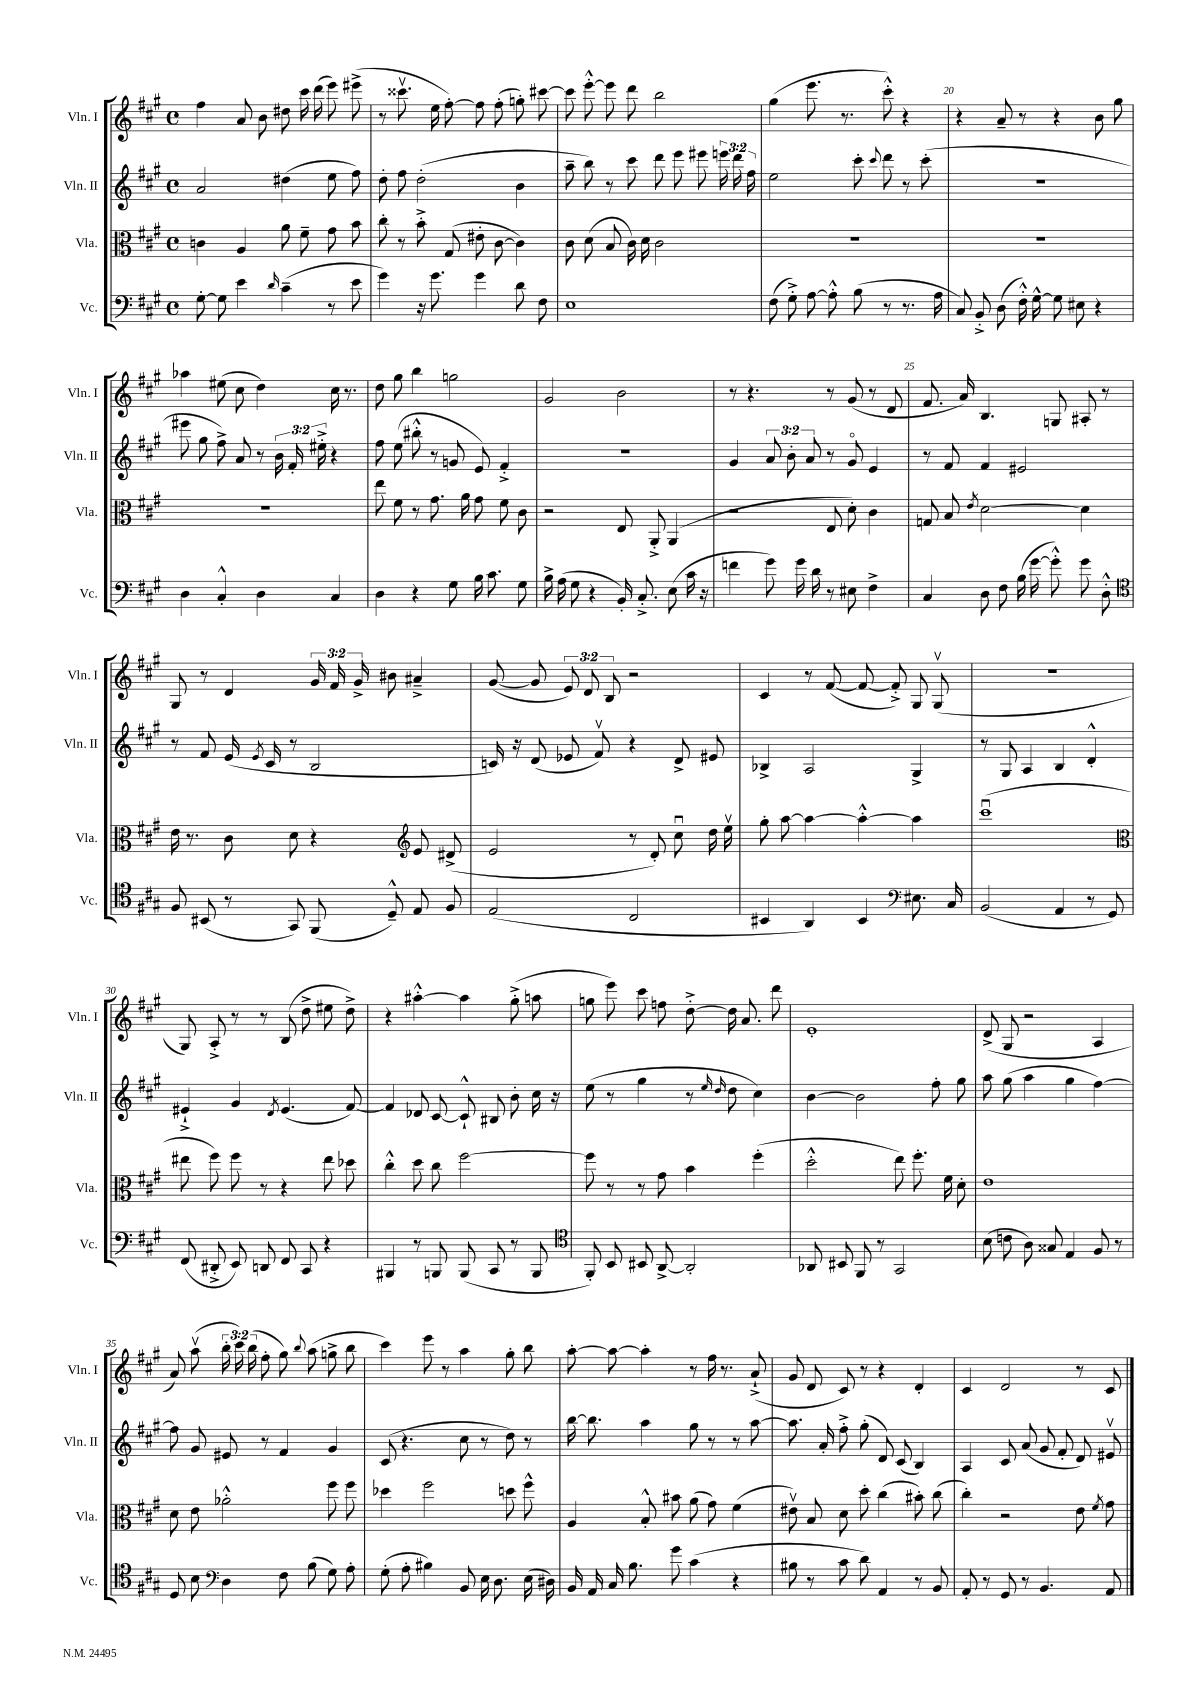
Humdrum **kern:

**kern	**kern	**kern	**kern
*staff4	*staff3	*staff2	*staff1
*clefF4	*clefC3	*clefG2	*clefG2
*k[f#c#g#]	*k[f#c#g#]	*k[f#c#g#]	*k[f#c#g#]
*M4/4	*M4/4	*M4/4	*M4/4
*met(c)	*met(c)	*met(c)	*met(c)
[8G#'	4c	2a	4ff#
8G#]	.	.	.
4e	4A	.	8a
.	.	.	8b
16qqd	.	.	.
(4c#~	8a	(4dd#	8dd#
.	8f#~	.	16ccc#
.	.	.	(16ddd
8r	8g#	8ee	8eee)
8e	8b	8ff#)	(8eee#^
=	=	=	=
4g#)	8cc#'	8dd'	8r
.	8r	8ff#	8.ccc##v
16r	8b'^	(2dd'	.
8.g#	.	.	16ee
.	(8G#	.	[8ff#')
4g#	8e#'	.	8ff#]
.	[8c#	.	(8ff#'
8d	4c#])	4b	8gg')
8F#	.	.	[8ccc#
=	=	=	=
1E	8c#	8aa~	8ccc#]
.	(8d	8bb)	[8eee'^^
.	8B	8r	8eee]
.	16c#)	8ccc#	8ddd
.	16d	.	.
.	2c#	8ddd	2bb
.	.	8eee	.
.	.	8eee#	.
.	.	24eee	.
.	.	24ddd	.
.	.	24ff#	.
=	=	=	=
(8F#	1r	2ee	(4gg#
8G#'^)	.	.	.
[8A	.	.	8.eee
8A'^^]	.	.	.
.	.	.	8.r
(8B	.	8ccc#'	.
.	.	8qqccc#	.
8r	.	8ddd	8ccc#'^^)
8.r	.	8r	4r
.	.	(8ccc#'	.
16A	.	.	.
=	=	=	=
8C#)	1r	1r	4r
8BB'^	.	.	.
(8D	.	.	8a~
16F#'^^)	.	.	8r
[16G#^^	.	.	.
8G#]	.	.	4r
8E#	.	.	.
4r	.	.	8b
.	.	.	8gg#
=	=	=	=
4D	1r	8eee#	4aa-
.	.	8gg#	.
4C#'^^	.	8ff#^)	(8ee#
.	.	8a	8cc#
4D	.	8r	4dd)
.	.	24b	.
.	.	24f#'	.
.	.	24ee#'^	.
4C#	.	4r	16cc#
.	.	.	8.r
=	=	=	=
4D	8ee	8ff#	8dd
.	8f#	(8ee	8gg#
4r	8r	8bb#'^^	4bb
.	8.g#	8r	.
8G#	.	8g	2gg
.	16a	.	.
16B	8g#	8e)	.
8.c#	.	.	.
.	8f#	4f#'^	.
8G#	8c#	.	.
=	=	=	=
16B^	2r	1r	2g#
(16A	.	.	.
8G#	.	.	.
4r	.	.	.
16BB')	8E	.	2b
8.C#'^	.	.	.
.	8AA'^	.	.
(8E	(4AA	.	.
16c#	.	.	.
16r	.	.	.
=	=	=	=
4f	2r	4g#	8r
.	.	.	4.r
8g#)	.	12a	.
.	.	12b'	.
16g#	.	.	.
.	.	12a	.
16d	.	.	.
8r	8E	8r	8r
8E#	8d')	8g#o	(8g#
4F#^	4c#	4e	8r
.	.	.	8d
=	=	=	=
4C#	8G	8r	8.f#
.	8B	8f#	.
.	.	.	16a)
.	8qe	.	.
8D	[2d	4f#	4.B
8F#	.	.	.
(16B	.	2e#	.
[16g#	.	.	.
8g#'^^])	.	.	8G
8g#	4d]	.	8A#'
8D'^^	.	.	8r
=	=	=	=
*clefC4	*	*	*
8F#	16e	8r	8G#
.	8.r	.	.
(8BB#	.	8f#	8r
8r	8c#	(16e	4d
.	.	8qe	.
.	.	16c#	.
8GG#)	8d	8r	.
(8FF#	4r	2B	24g#
.	.	.	24f#
.	.	.	24g#^
8D~^^)	.	.	8b#
*	*clefG2	*	*
8E	8e	.	4a#~^
8F#	(8d#^	.	.
=	=	=	=
(2E	2e	16c)	([8g#
.	.	16r	.
.	.	(8d	8g#]
.	.	8e-	12e)
.	.	.	12d
.	.	8f#v)	.
.	.	.	12B
2C#	8r	4r	2r
.	8d')	.	.
.	8cc#u	8d^	.
.	16dd	8e#	.
.	16eev	.	.
=	=	=	=
4BB#	8gg#'	4B-^	4c#
.	[8aa	.	.
4AA)	4aa_	2A	8r
.	.	.	([8f#
4BB#	4aa'^^_	.	8f#_
.	.	.	8f#'^])
*clefF4	*	*	*
8.E#	4aa]	4G#^	8G#
.	.	.	(8G#v
16C#	.	.	.
=	=	=	=
(2BB	(1ccc#u	8r	1r
.	.	8G#	.
.	.	4A	.
4AA	.	4B	.
8r	.	4d'^^	.
8GG#)	.	.	.
=	=	=	=
*	*clefC3	*	*
(8FF#	8ee#	4e#`^	8G#)
8DD#'^	8ff#)	.	8A'^
8EE)	8ff#	4g#	8r
8DD	8r	.	8r
.	.	8qd	.
8FF#	4r	(4.e#	(8B
8CC#	.	.	8dd^
4r	8ee#	.	8ee#
.	8dd-	[8f#)	8dd^)
=	=	=	=
4BBB#	4cc#'^^	4f#]	4r
8r	8dd	8d-	[4aa#'^^
8BBB	8cc#	[8c#	.
(8BBB	[2ff#	8c#`^^]	4aa#]
8CC#	.	8B#	.
8r	.	8b'	(8gg#'^
8BBB	.	16cc#	8aa
.	.	16r	.
=	=	=	=
*clefC4	*	*	*
8FF#')	8ff#]	(8ee	8gg
8BB	8r	8r	8eee)
8BB#	8r	4gg#	8ccc#
[8AA^	8g#	.	8ff
2AA']	4b	8r	[8dd'^
.	.	16qqee	.
.	.	16qqdd	.
.	.	8dd	16dd]
.	.	.	8.a
.	(4ff#'	4cc#)	.
.	.	.	8ddd
=	=	=	=
8AA-	2dd'^^	[4b	1e'
8BB#	.	.	.
8FF#	.	2b]	.
8r	.	.	.
2GG#	8ee)	.	.
.	8.ff#'	.	.
.	.	8ff#'	.
.	16f#	.	.
.	8d'	8gg#	.
=	=	=	=
(8B	1e	8aa	(8d^
8c	.	(8gg#	8G#
8A)	.	4aa	2r
8G##	.	.	.
4E	.	4gg#	.
8F#	.	[4ff#)	4A
8r	.	.	.
=	=	=	=
8D	8d	8ff#]	8a)
8B	8e	8g#	(8aav
*clefF4	*	*	*
4D	2a-'^^	8e#	24bb'
.	.	.	24ccc#)
.	.	.	(24bb
.	.	8r	8ff#'
8F#	.	4f#	8gg#)
.	.	.	8qqbb
(8B	.	.	(8aa
8G#)	8ff#	4g#	8gg^
8A'	8ff#	.	8bb
=	=	=	=
(8G#'	4dd-	(8c#	4ccc#)
8A'	.	4.r	.
4B#)	2ff#	.	8eee
.	.	.	8r
8BB	.	8cc#	4aa
16E	.	8r	.
8.D	.	.	.
.	8dd	8dd)	8gg#'
(16E	8ff#^^	8r	8bb
16D#)	.	.	.
=	=	=	=
16BB	4A	[16bb	[8aa'
16AA	.	8.bb]	.
16C#	.	.	8aa_
8.B	.	.	.
.	8B'^^	4aa	4aa']
8g#	8b#	.	.
(4c#	(8a	8gg#	8r
.	8g#)	8r	16ff#
.	.	.	8.r
4r	(4f#	8r	.
.	.	[8aa	(8a`^
=	=	=	=
8B#	8e#v)	8.aa]	8g#
8r	8B	.	8d
.	.	16a'	.
8c#	8d	8ff#'^	8c#)
8d)	8dd'	(8gg#'	8r
4AA	(4cc#	8d)	4r
.	.	(8c#	.
8r	8b#')	4B)	4d'
8BB	(8cc#	.	.
=	=	=	=
8AA'	4cc#')	4A	4c#
8r	.	.	.
8GG#	2r	8c#	2d
8r	.	(8a	.
4.BB	.	8g#	.
.	.	8f#'	.
.	8e	8d)	8r
.	8qf#	.	.
8AA	8g#	8e#v	8c#
==	==	==	==
*-	*-	*-	*-
